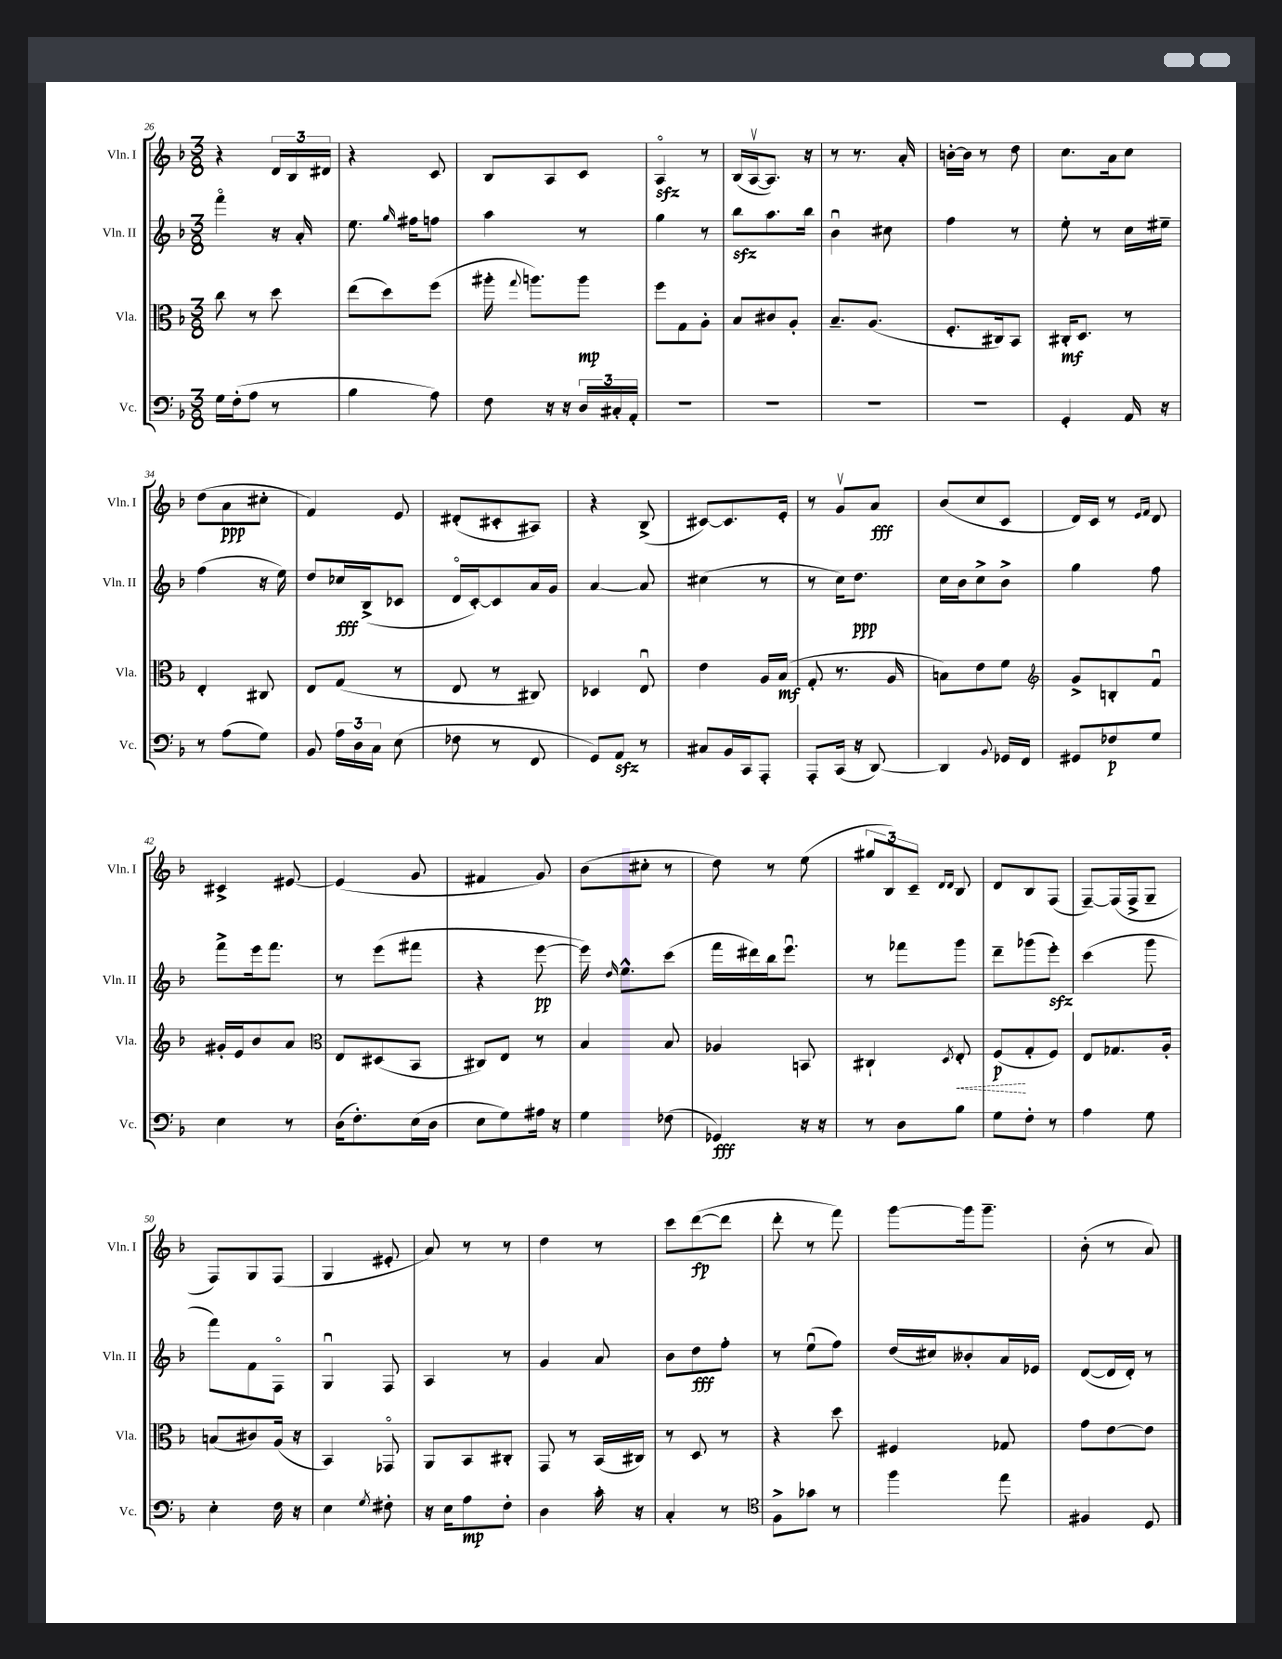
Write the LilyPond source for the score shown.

<<
\new StaffGroup <<
\new Staff = "s0" \with { instrumentName = "Vln. I" shortInstrumentName = "Vln. I" } {
    \clef treble \key f \major \numericTimeSignature \time 3/8
    \autoBeamOff r4 \tuplet 3/2 { d'16[ bes16 dis'16] } |
    r4 c'8 |
    bes8[ a8 c'8] |
    a4\flageolet\sfz r8 |
    bes16[( a16~\upbow a8.]) r16 |
    r8 r8. a'16-. |
    b'16[~-. b'16] r8 d''8 |
    c''8.[ a'16 c''8] |
    d''8[( a'8\ppp cis''8]-. |
    f'4) e'8 |
    dis'8[-.( cis'8-. ais8]) |
    r4 bes8->( |
    cis'8[~) cis'8. e'16]-. |
    r8 g'8[\upbow a'8]\fff |
    bes'8[( c''8 c'8] |
    d'16[) c'16] r8 \grace { e'16[ f'16] } d'8 |
    cis'4-> eis'8~ |
    eis'4( g'8 |
    fis'4 g'8) |
    bes'8[( cis''8]-. r8 |
    d''8) r8 e''8( |
    \tuplet 3/2 { gis''8[ bes8) c'8]-- } \grace { d'16[ d'16] } bes8 |
    d'8[ bes8 f8]( |
    f8[~--) f16( f16-> g8]-- |
    f8[) g8 f8]( |
    g4 eis'8-. |
    a'8) r8 r8 |
    d''4 r8 |
    c'''8[ d'''8~\fp( d'''8] |
    d'''8-. r8 f'''8) |
    g'''8[~ g'''16 g'''8.]-- |
    bes'8-.( r8 a'8) \bar "|." |
}
\new Staff = "s1" \with { instrumentName = "Vln. II" shortInstrumentName = "Vln. II" } {
    \clef treble \key f \major \numericTimeSignature \time 3/8
    \autoBeamOff f'''4\flageolet r16 a'16-. |
    e''8. \grace { g''16 } fis''16[ f''8] |
    a''4 r8 |
    g''4 r8 |
    bes''8[\sfz a''8. bes''16] |
    bes'4\downbow cis''8 |
    f''4 r8 |
    e''8-. r8 c''16[ eis''16]-- |
    f''4( r16 e''16) |
    d''8[ ces''16\fff bes16->( ces'8] |
    d'16[\flageolet c'16~-.) c'8 a'16 g'16] |
    a'4~ a'8 |
    cis''4( r8 |
    r8 c''16[) d''8.]\ppp |
    c''16[ bes'16 c''8-> bes'8]-> |
    g''4 f''8 |
    f'''8[-> e'''16 f'''8.] |
    r8 e'''8[( fis'''8] |
    r4 e'''8~\pp |
    e'''16) \grace { d''16 } e''8.[-^ c'''8]( |
    f'''16[ dis'''16) bes''16 e'''8.]\downbow |
    r8 fes'''8[ g'''8] |
    d'''8[-- ges'''8( e'''8]-.\sfz) |
    c'''4( g'''8 |
    f'''8[) f'8 f8]\flageolet |
    g4\downbow f8 |
    a4 r8 |
    g'4 a'8 |
    bes'8[ d''8\fff f''8]-. |
    r8 e''8[\downbow( f''8]) |
    d''16[( cis''16) beses'8-. a'16 ees'16] |
    d'8[~( d'16 d'16]-.) r8 \bar "|." |
}
\new Staff = "s2" \with { instrumentName = "Vla." shortInstrumentName = "Vla." } {
    \clef alto \key f \major \numericTimeSignature \time 3/8
    \autoBeamOff c''8 r8 d''8 |
    e''8[( d''8) f''8]( |
    ais''16-. \appoggiatura { g''8 } a''8.[) a''8]\mp |
    f''8[ g8 a8]-. |
    bes8[ cis'8 a8]-. |
    bes8.[-- a8.]( |
    f8.[-. cis16) bes,8] |
    cis16[-.\mf d8.] r8 |
    e4-. cis8 |
    e8[ g8]( r8 |
    e8 r8 cis8) |
    des4 e8\downbow |
    e'4 a16[ bes16]\mf( |
    g8-. r8. a16 |
    b8[) e'8 f'8] |
    \clef treble g'8[-> b8-. f'8]\downbow |
    gis'16[-. e'16 bes'8 a'8] |
    \clef alto e8[ dis8( bes,8] |
    cis8[) e8] r8 |
    bes4 bes8 |
    aes4 b,8 |
    cis4-! \acciaccatura { d8 } \once \override Hairpin.style = #'dashed-line e8-.\< |
    f8[\p\!( g8-. f8]) |
    e8[ ges8. a16]-. |
    b8[( cis'8) a16]( r16 |
    bes,4) ges,8\flageolet |
    a,8[ bes,8 cis8]-. |
    g,8 r8 bes,16[( cis16]) |
    r8 d8 r8 |
    r4 d''8 |
    fis4 ges8 |
    g'8[ e'8~ e'8] \bar "|." |
}
\new Staff = "s3" \with { instrumentName = "Vc." shortInstrumentName = "Vc." } {
    \clef bass \key f \major \numericTimeSignature \time 3/8
    \autoBeamOff g16[ f16-.( a8] r8 |
    bes4 a8) |
    f8 r16 r16 \tuplet 3/2 { d16[ cis16-. a,16]-. } |
    R4. |
    R4. |
    R4. |
    R4. |
    g,4-. a,16 r16 |
    r8 a8[( g8]) |
    bes,8 \tuplet 3/2 { a16[ d16 c16] } e8( |
    fes8 r8 f,8 |
    g,8[) a,8]\sfz r8 |
    cis8[ bes,16 c,16 a,,8]-. |
    a,,8[-. c,16]( r16 d,8~) |
    d,4 \appoggiatura { bes,8 } ges,16[ f,16] |
    gis,8[ fes8\p g8] |
    e4 r8 |
    d16[( f8.-.) e16( d16] |
    e8[ g8) ais16] r16 |
    g4 fes8( |
    ges,4\fff) r16 r16 |
    r8 d8[ bes8] |
    g8[ f8]-. r8 |
    a4 g8 |
    e4-. f16 r16 |
    e4 \acciaccatura { g8 } fis8-. |
    r16 e16[ a8\mp f8]-. |
    d4 c'16-. r16 |
    c4-. r8 |
    \clef tenor f8[-> ges'8] r8 |
    f''4 e''8 |
    fis4 d8 \bar "|." |
}
>>
>>
\layout { \context { \Score currentBarNumber = #26 } }
